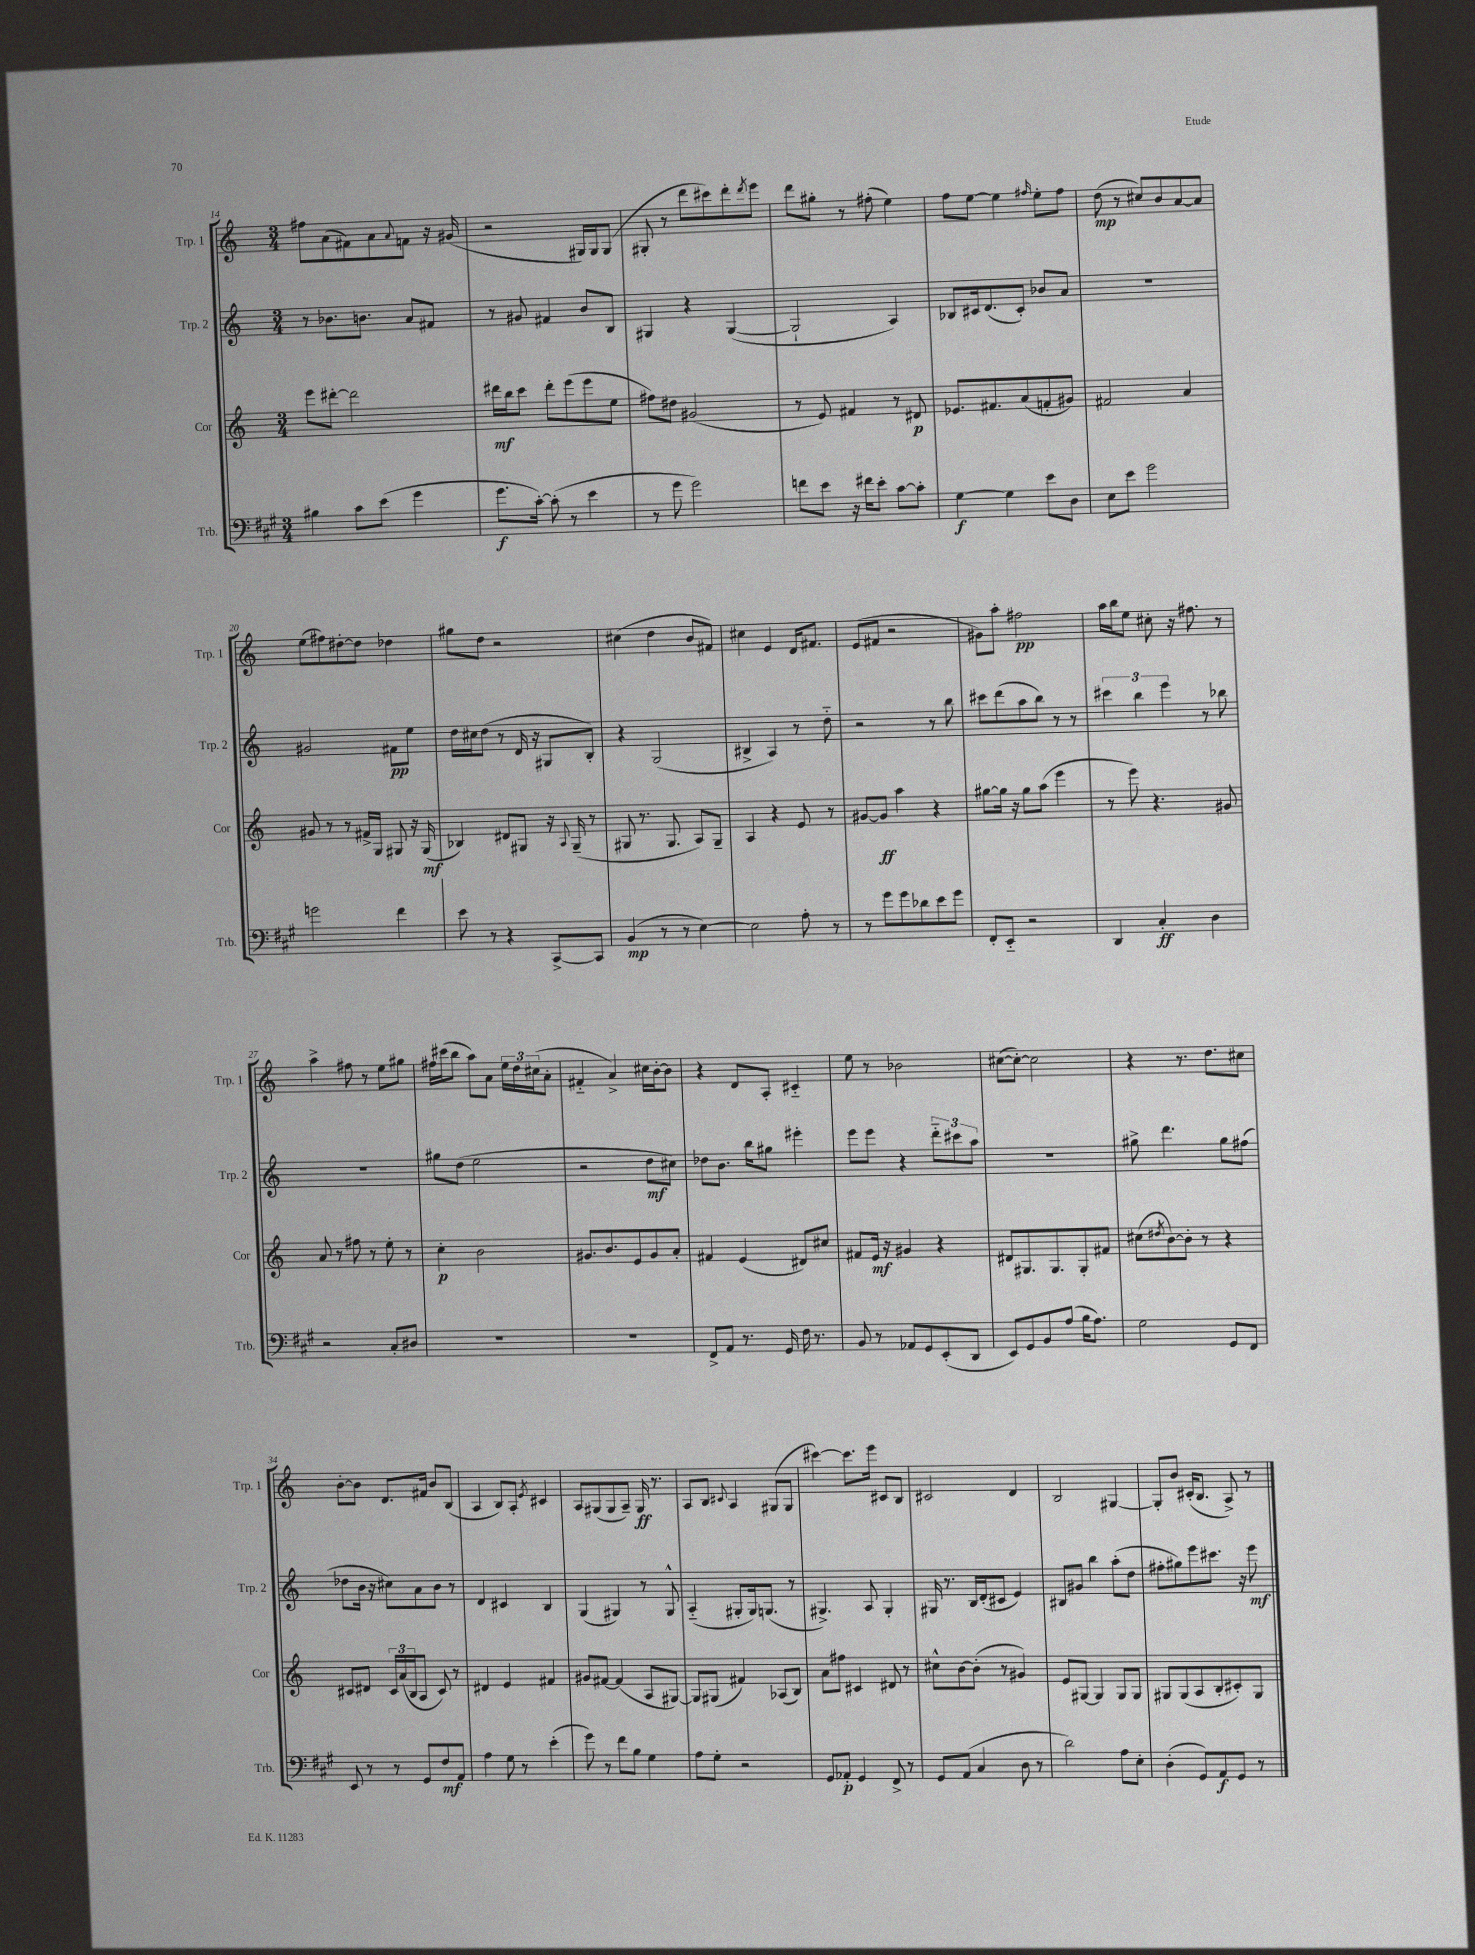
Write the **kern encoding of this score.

**kern	**kern	**kern	**kern
*staff4	*staff3	*staff2	*staff1
*clefF4	*clefG2	*clefG2	*clefG2
*k[f#c#g#]	*k[]	*k[]	*k[]
*M3/4	*M3/4	*M3/4	*M3/4
4B#	8eee	8r	8ff#
.	[8ddd#'	8.b-	(8a
8c#	2ddd#]	.	8f#)
.	.	8.b	.
(8e	.	.	8a
.	.	.	8qqa
4g#	.	8a	8f
.	.	8f#	16r
.	.	.	(16g#
=	=	=	=
8.g#	16ddd#	8r	2r
.	16bb	.	.
.	8ccc	8g#	.
[16c#')	.	.	.
(8c#']	8ddd#'	4f#	.
8r	(8eee	.	.
4e	8eee	8b	16G#)
.	.	.	16G#
.	8ee	8B	(8G#
=	=	=	=
8r	8ff#)	4G#	8G#'
8g#	8dd#	.	8r
2g#)	(2g#	4r	8ddd
.	.	.	8ccc#)
.	.	([4G#	8ddd'
.	.	.	8qddd
.	.	.	8eee
=	=	=	=
8f	8r	2G#`]	8ddd
8e	8e)	.	8gg#'
16r	4f#	.	8r
16f#	.	.	.
8e'	.	.	(8ff#'
[8c#	8r	4A)	4ee)
8c#']	8d#	.	.
=	=	=	=
[4G#	8.e-	8B-	8ff
.	.	16c#	[8ee
.	8.f#	(8.d	.
4G#]	.	.	4ee]
.	(8a	8c#')	.
.	.	.	16qqff#
8e	8f'	8b-	8ee'
8D	8g#)	8a	8ff#
=	=	=	=
8E	2f#	2.r	(8dd
8e	.	.	8r
2g#	.	.	8cc#)
.	.	.	8b
.	4a	.	[8a
.	.	.	8a]
=	=	=	=
2g	8g#	2g#	(8ee
.	8r	.	8ff#)
.	8r	.	[8dd#'
.	16f#^	.	8dd#]
.	16G	.	.
4f#	8G#	8f#	4dd-
.	16r	8ee	.
.	(16G#	.	.
=	=	=	=
8e	4B-)	16dd	8gg#
.	.	16cc#	.
8r	.	(8dd	8dd
4r	8d#	8r	2r
.	8G#	16d	.
.	.	16r	.
[8CC#^	16r	8G#	.
.	8qqA	.	.
.	(16G#~	.	.
8CC#]	8r	8B')	.
=	=	=	=
(4BB	8G#	4r	(4cc#
.	8.r	.	.
8r	.	(2G	4dd
.	8.G#	.	.
8r	.	.	.
[4E)	8A)	.	8b
.	8G#~	.	8f#)
=	=	=	=
2E]	4A	4B#^	4cc#
.	4r	4A)	4e
8A'	8e	8r	16d
.	.	.	8.f#
8r	8r	8dd'~	.
=	=	=	=
8r	[8g#	2r	(8e
8g#	8g#]	.	8f#
8g#	4aa	.	2r
8d-	.	.	.
8e	4r	8r	.
8g#	.	8bb	.
=	=	=	=
8FF#'	[8gg#	8ccc#	8g#)
8EE'~	16gg#]	(8ddd	8aa'
.	16r	.	.
2r	8gg#	8aa	2ff#
.	(8aa	8bb)	.
.	4eee	8r	.
.	.	8r	.
=	=	=	=
4DD	8r	6ccc#	16aa
.	.	.	16bb
.	8eee)	.	8ee
.	.	6bb	.
4C#'	4.r	.	8cc#'
.	.	6eee	.
.	.	.	16r
.	.	.	8.ff#
4D	.	8r	.
.	8g#	8bb-	8r
=	=	=	=
2r	8a	2.r	4aa^
.	8r	.	.
.	8ff#	.	8ff#
.	8r	.	8r
8C#'	8ee'	.	8ee
8D#	8r	.	8gg#
=	=	=	=
2.r	4cc'	8gg#	16ff#
.	.	.	(16ccc#
.	.	(8dd	8bb
.	2b	2ee	8aa)
.	.	.	8a
.	.	.	24ee
.	.	.	24dd
.	.	.	(24cc#
.	.	.	8a'
=	=	=	=
2.r	8.g#	2r	4f#'~
.	8.b	.	.
.	.	.	4a^)
.	8e	.	.
.	8g#	8dd	16cc#
.	.	.	[16b'
.	8a'	8cc#)	8b]
=	=	=	=
8FF#^	4f#	8dd-	4r
8AA	.	8.b	.
8.r	(4e	.	8d
.	.	16bb	.
.	.	8gg#	8A'
16GG#	.	.	.
16F#	8d#)	4eee#'	4c#'~
8.r	.	.	.
.	8cc#	.	.
=	=	=	=
8BB	8f#	8eee	8ee
8r	16e	8eee	8r
.	16r	.	.
8AA-	4g#	4r	2b-
8GG#	.	.	.
(8EE'	4r	12ddd'~	.
.	.	12ccc#	.
8DD	.	.	.
.	.	12aa	.
=	=	=	=
8EE)	8d#	2.r	([8cc#
8GG#	8.G#	.	8cc#'_)
8BB	.	.	2cc#]
.	8.G#	.	.
(8A	.	.	.
16B	8G#'	.	.
8.A)	.	.	.
.	8f#	.	.
=	=	=	=
2G#	(8cc#	8gg#^	4r
.	8qdd#	.	.
.	[8b)	4.ddd	.
.	8b']	.	8.r
.	8r	.	.
.	.	.	8.dd
8GG#	4r	8gg#	.
8FF#	.	(8ff#	8cc#
=	=	=	=
8EE	8c#	8dd-	[8b'
8r	8d#	16b	8b]
.	.	16r	.
8r	24c#	8cc#)	8.d
.	(24a	.	.
.	24B	.	.
8GG#	8A	8a	.
.	.	.	16f#
8F#	8c#)	8b	8b
8AA	8r	8r	(8B
=	=	=	=
4A	4d#	4d	4A
8G#	4e	4c#	8B)
8r	.	.	8A'
.	.	.	8qe
(4e'	4f#	4B	4c#
=	=	=	=
8g#)	8g#	(4G	8A
8r	[8f#	.	(8G#
8f#	(4f#]	4G#)	8G#
8B	.	.	8A~)
4G#	8A	8r	16G#
.	.	.	8.r
.	[8G#)	8G#^^	.
=	=	=	=
8A	8G#]	(4A'~	8A
8G#'	(8G#	.	8B
.	.	.	8qqc#
2r	4f#)	8G#'	4A
.	.	16G#)	.
.	.	(8.G	.
.	(8A-	.	(8G#
.	8B)	8r	8G#
=	=	=	=
8GG#	8a	4.G#^)	[4ccc#)
8AA-'	8ff#	.	.
4GG#	4c#	.	8.ccc#]
.	.	8A	.
.	.	.	16eee
8FF#^	8d#	4G#'	8c#
8r	8r	.	8B
=	=	=	=
8GG#	8cc#^^	16G#	2c#
.	.	8.r	.
(8AA	[8b	.	.
4C#	(8b']	16B	.
.	.	(16d'	.
.	8r	8c#	.
8D	4g#)	4e)	4d
8r	.	.	.
=	=	=	=
2d)	8e	8B#	2B
.	[8G#	8g#	.
.	4G#]	4bb	.
8A	8G#	(8aa'	[4G#
8E'	8G#	8dd	.
=	=	=	=
(4D'	8G#	8ff#'	8G#']
.	(8G#	8gg#)	8b
8GG#)	8A	8eee	(16c#'
.	.	.	8.B
8AA	8B'	8.ccc#	.
8GG#	8c#')	.	8A^)
.	.	16r	.
8r	8G#	8eee	8r
==	==	==	==
*-	*-	*-	*-
